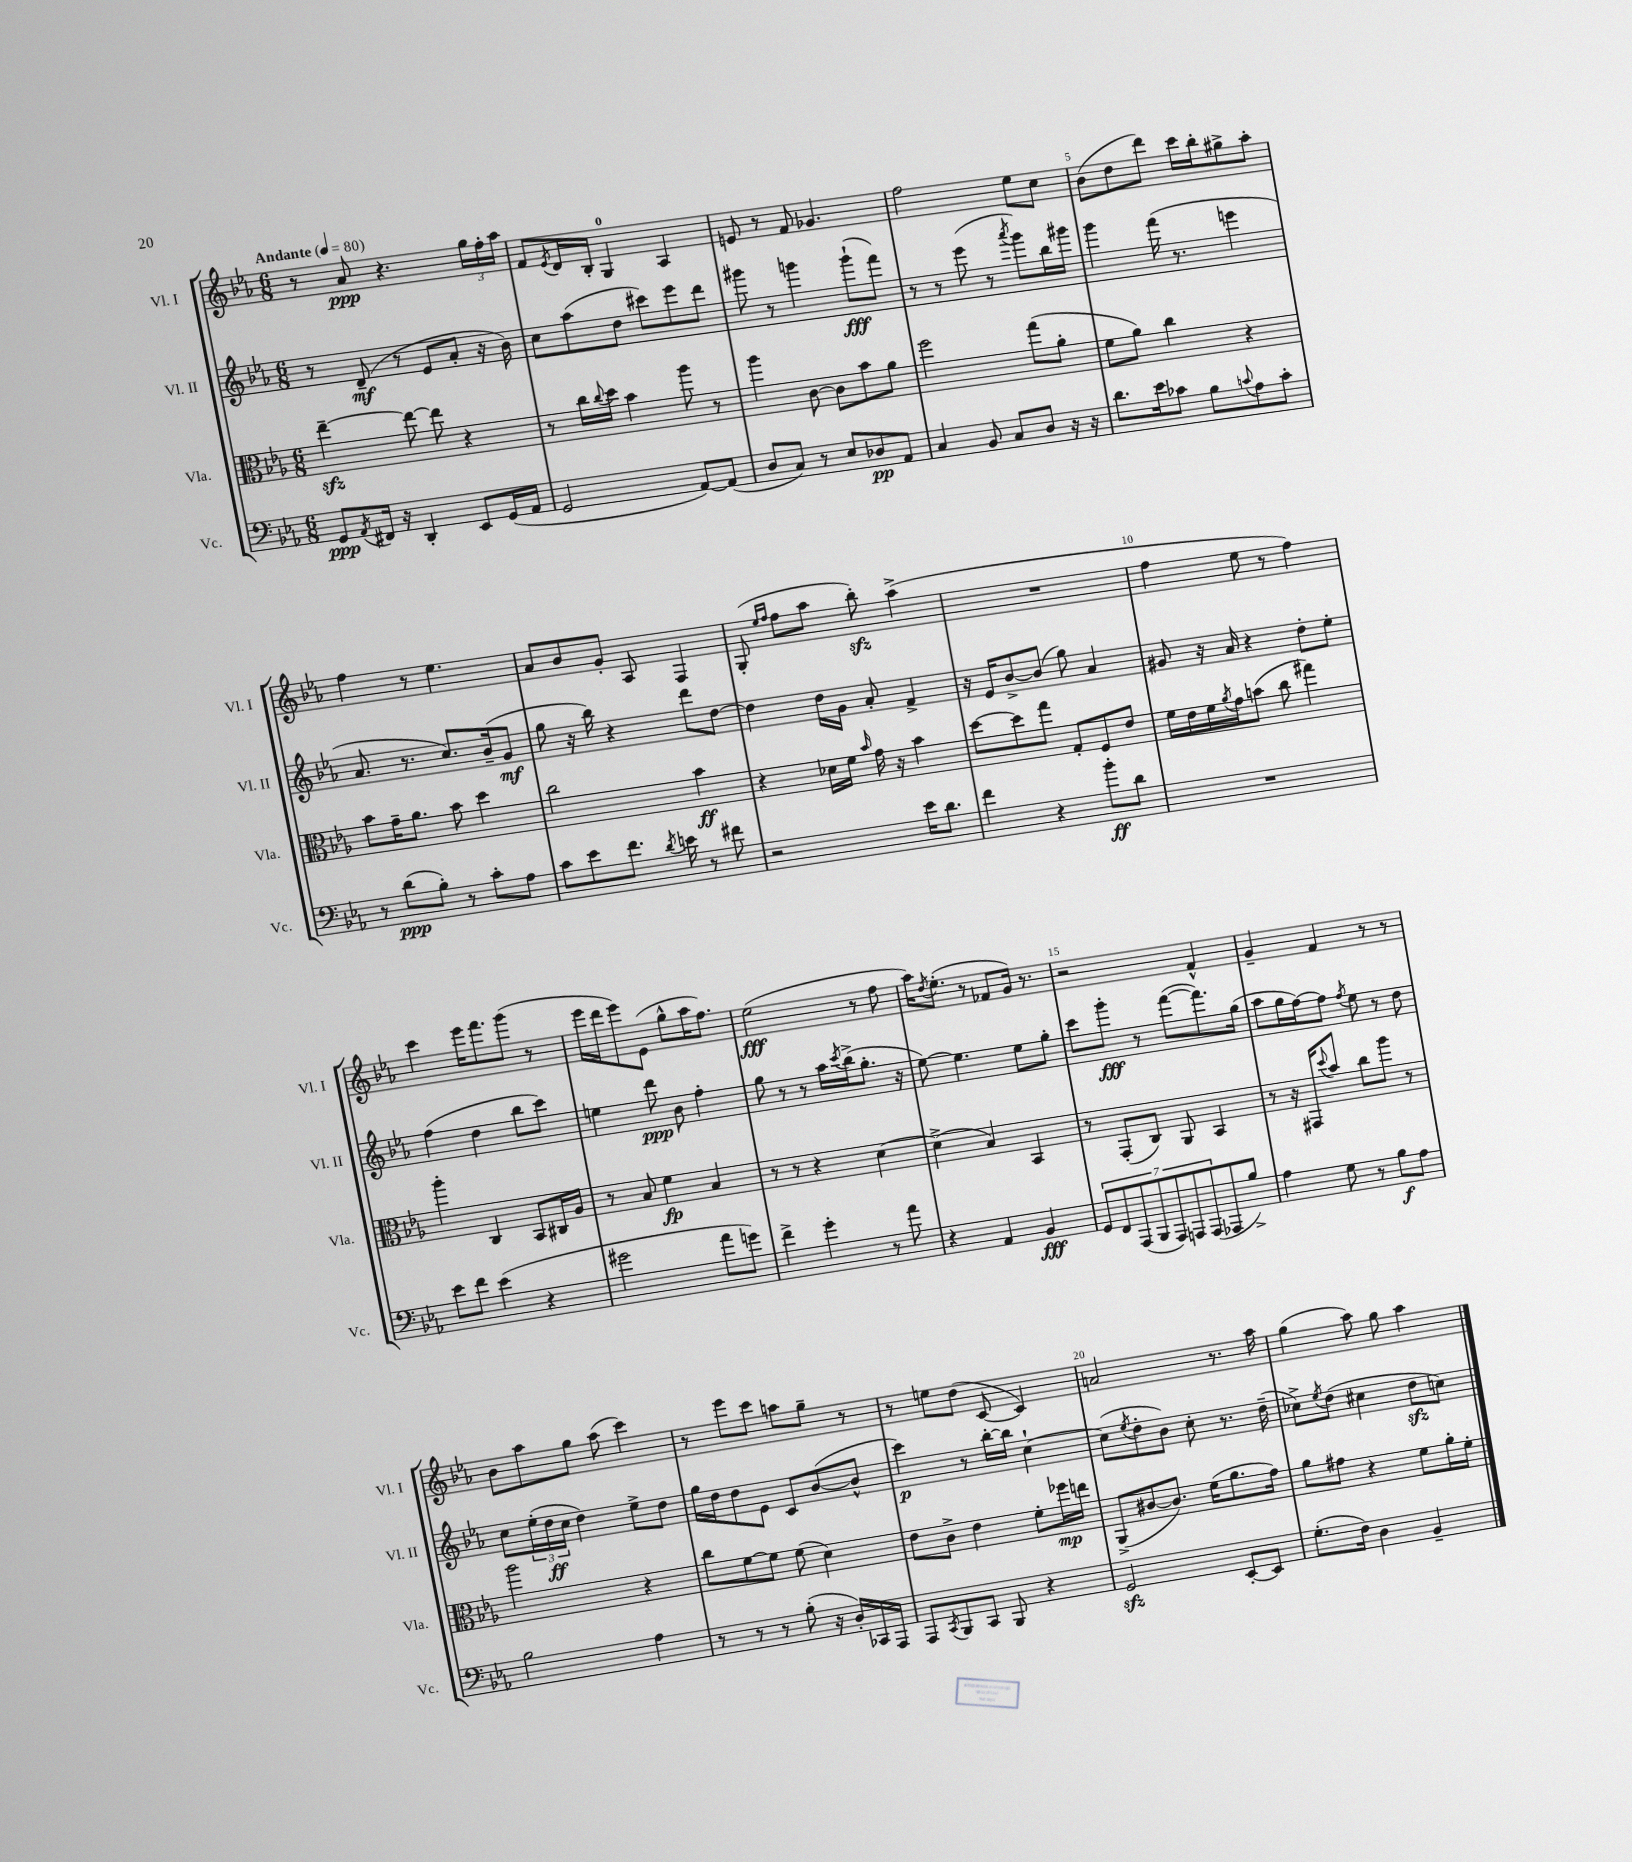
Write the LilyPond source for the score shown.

<<
\new StaffGroup <<
\new Staff = "s0" \with { instrumentName = "Vl. I" shortInstrumentName = "Vl. I" } {
    \clef treble \key ees \major \numericTimeSignature \time 6/8 \tempo "Andante" 4 = 80
    r8 aes'8\ppp r4. \tuplet 3/2 { g''16 f''16-. aes''16 } |
    f'8 \acciaccatura { ees'8 } d'16 bes16-. g4-0 aes4 |
    e'8 r8 f'8 ges'4. |
    f''2 ees''8 c''8 |
    bes'8( d''8 d'''8) c'''16 bes''16-. gis''8-> aes''8-. |
    f''4 r8 ees''4. |
    aes'8 bes'8 g'8-. aes8 f4 |
    g8-.( \grace { ees''16 f''16 } f''8 aes''8 bes''8-.\sfz) aes''4->( |
    R2. |
    f''4 ees''8 r8 f''4) |
    c'''4 ees'''16 f'''8. g'''8( r8 |
    ees'''16 d'''16 ees'''8) ees'8( g''8-^ aes''16 f''8.) |
    ees''2\fff( r8 f''8 |
    aes''16) \acciaccatura { d''8 } ees''8.-.( r8 fes'8 g'16) r8. |
    r2 f'4-^ |
    g'4-- f'4 r8 r8 |
    bes'8 aes''8 g''8 aes''8( c'''4) |
    r8 ees'''8 c'''8 a''8 g''8-- r8 |
    r8 e''8 d''8( c'8~ c'4) |
    a'2 r8. aes''16 |
    g''4( aes''8) g''8 aes''4 \bar "|." |
}
\new Staff = "s1" \with { instrumentName = "Vl. II" shortInstrumentName = "Vl. II" } {
    \clef treble \key ees \major \numericTimeSignature \time 6/8
    r8 d'8--\mf( r8 ees'8 aes'8-. r16 bes'16) |
    c''8 aes''8( d''8 cis'''8) ees'''8 d'''8 |
    gis'''8 r8 g'''4 g'''8-!\fff( f'''8) |
    r8 r8 ees'''8( r8 \acciaccatura { aes'''8 } g'''8) bes''16 gis'''16 |
    g'''4 f'''16( r8. e'''4 |
    aes'8. r8. c''8.) bes'16--( g'8\mf |
    g''8 r16 bes''16) r4 d'''8 d''8~ |
    d''4 d''16 g'16 aes'8-. f'4-> |
    r16 ees'16 bes'8~-> bes'8( g''8) aes'4 |
    gis'8 r16 aes'16 r4 d''8-. ees''8-. |
    f''4( d''4 bes''8 c'''8) |
    e''4 d'''8\ppp bes'8 f''4-. |
    g''8 r8 r8 aes''16 \acciaccatura { c'''8 } bes''16->( g''8.-. r16 |
    ees''8~) ees''4. ees''8 g''8-. |
    c'''8 g'''8-.\fff r8 f'''8~( f'''8.) g''16( |
    aes''8 g''16 f''16~) f''8 \acciaccatura { f''8 } ees''8 r8 d''8 |
    c''8 \tuplet 3/2 { ees''16-.( d''16\ff c''16 } d''4) ees''8-> d''8 |
    g''16 d''16 d''8 ees'8 c'8 bes'8~( bes'8-^ |
    c'''4\p) r8 bes''16~-. bes''16 c''4~-! |
    c''8( \acciaccatura { ees''8 } d''8-. bes'8) c''8-. r8. d''16--( |
    ces''8->) \acciaccatura { ees''8 } d''8( cis''4 d''8\sfz c''8) \bar "|." |
}
\new Staff = "s2" \with { instrumentName = "Vla." shortInstrumentName = "Vla." } {
    \clef alto \key ees \major \numericTimeSignature \time 6/8
    ees''4~--\sfz ees''8~ ees''8 r4 |
    r8 c''16 \appoggiatura { c''8 } d''16 bes'4 aes''8 r8 |
    aes''4 c'8~ c'8 bes'8 aes'8 |
    f''2 g''8( aes'8-. |
    f'8 aes'8) c''4 r4 |
    bes'8 g'16-- aes'8. bes'8 d''4 |
    c''2 bes'4\ff |
    r4 des'16 f'16 \grace { bes'16 } g'16 r16 bes'4 |
    d''8~ d''8 g''8 g8-. f8 ees'8 |
    f'16 ees'16 f'16 \acciaccatura { aes'8 } g'16 b'8( c''8 gis''4) |
    aes''4-. c4 bes,8 cis16 aes16 |
    r8 bes8 f'4\fp bes4 |
    r8 r8 r4 d'4~ |
    d'4->( bes4) bes,4 |
    r8 g,8-.( c8) aes,8 bes,4 |
    r8 r16 gis,16 \appoggiatura { d''8 } bes'8 c''8 aes''8 r8 |
    aes''2 r4 |
    c''8 f'8~ f'8 f'8( d'4) |
    ees'8 c'8-> ees'4 f'8-. fes''16\mp e''16 |
    aes,8->( cis'8~ cis'8.) f'16( aes'8. g'16) |
    aes'8 gis'8 r4 f'8 aes'16-. f'16-. \bar "|." |
}
\new Staff = "s3" \with { instrumentName = "Vc." shortInstrumentName = "Vc." } {
    \clef bass \key ees \major \numericTimeSignature \time 6/8
    g,8\ppp \acciaccatura { aes,8 } fis,16 r16 d,4-. ees,8 g,16( aes,16 |
    g,2 aes,8~) aes,8( |
    d8 c8) r8 ees8 des8\pp aes,8 |
    c4 bes,8 c8 d8 r16 r16 |
    d'8. ees'16 ces'8 bes8 \appoggiatura { c'8 } aes8 c'8-. |
    r8 d'8\ppp( bes8-.) r8 c'8-. aes8 |
    c'8 ees'8 f'8. \acciaccatura { d'8 } e'16 r8 fis'8 |
    r2 ees'16 d'8. |
    f'4 r4 bes'8-.\ff d'8 |
    R2. |
    ees'8 f'8 ees'4( r4 |
    gis'2 aes'8 g'8) |
    f'4-> g'4-. r8 aes'8 |
    r4 aes,4 bes,4\fff |
    \tuplet 7/4 { g,8 f,8 aes,,8( bes,,8 aes,,8) a,,8 a,,8( } aes,,8 bes8->) |
    aes4 g8 r8 bes8\f aes8 |
    bes2 aes4 |
    r8 r8 r8 bes8-.( r16 d16-.) ces,16 aes,,16 |
    aes,,8 \acciaccatura { c,8 } bes,,8 c,8 bes,,8 r4 |
    g,2\sfz ees,8~-. ees,8 |
    g8.-.( f16) d4 bes,4-- \bar "|." |
}
>>
>>
\layout { \context { \Score \override BarNumber.break-visibility = ##(#f #t #t) barNumberVisibility = #(every-nth-bar-number-visible 5) } }
